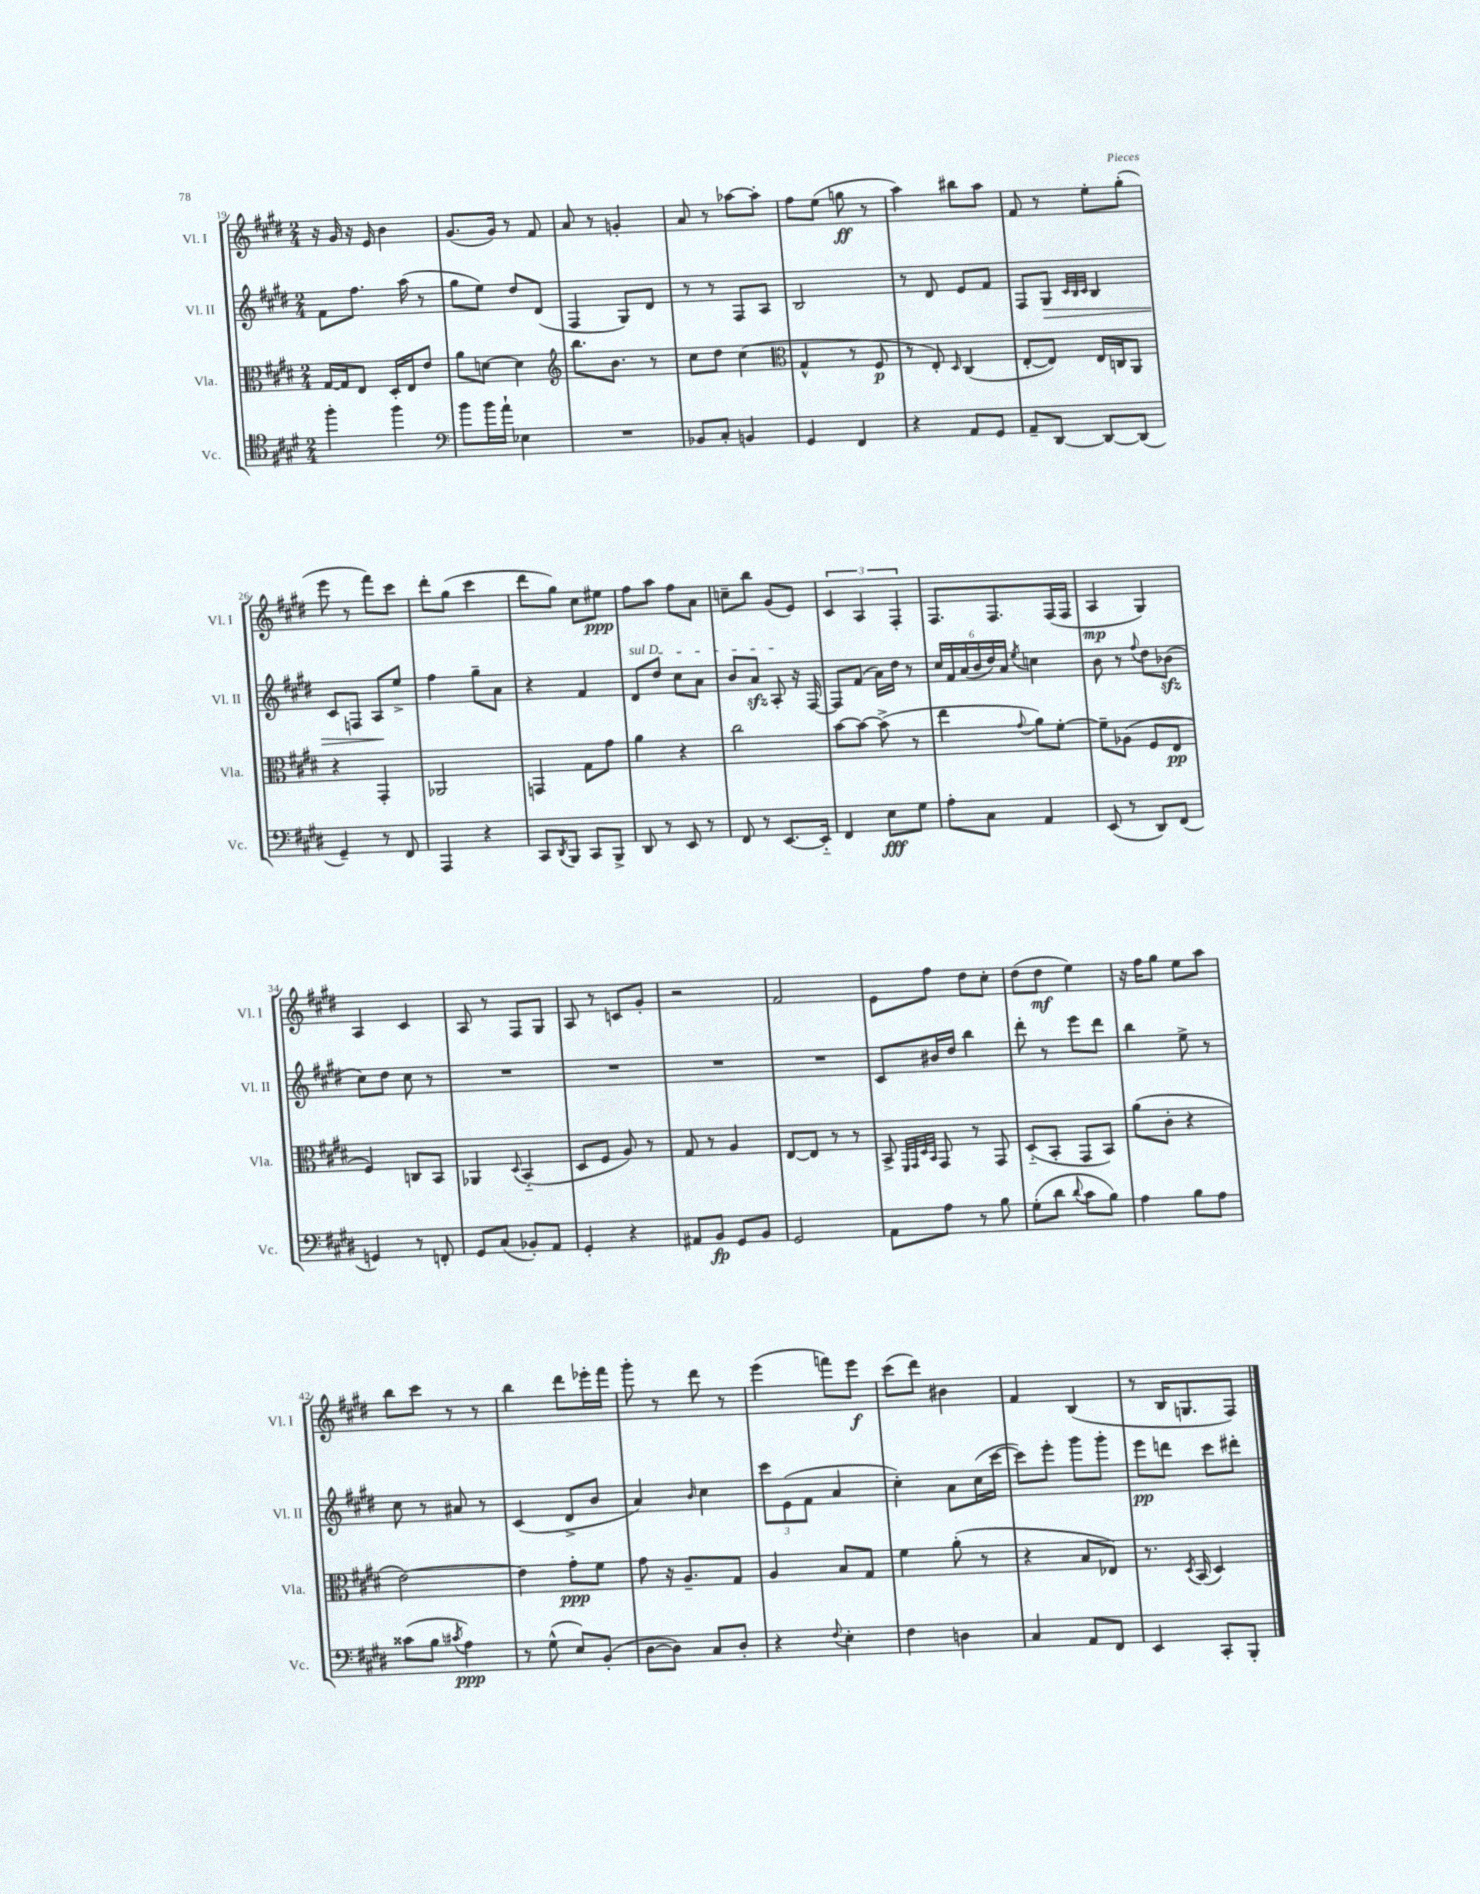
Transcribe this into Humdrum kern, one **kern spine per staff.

**kern	**kern	**kern	**kern
*staff4	*staff3	*staff2	*staff1
*clefC4	*clefC3	*clefG2	*clefG2
*k[f#c#g#d#]	*k[f#c#g#d#]	*k[f#c#g#d#]	*k[f#c#g#d#]
*M2/4	*M2/4	*M2/4	*M2/4
4ff#'	[16G#	8f#	16r
.	16G#]	.	16g#
.	8E	8.ff#	16r
.	.	.	16e
4ff#	16D#'	.	4b
.	16E	(16aa	.
.	8e	8r	.
=	=	=	=
*clefF4	*	*	*
8b	8a	8gg#	(8.g#
16b	[8d	8ee)	.
16a`	.	.	16g#)
4E-	4d]	8dd#	8r
.	.	(8d#	8f#
=	=	=	=
*	*clefG2	*	*
2r	8.bb	4F#	8a
.	.	.	8r
.	8.b	.	.
.	.	8G#)	4g'
.	8r	8d#	.
=	=	=	=
8BB-	8cc#	8r	8a
8C#'	8dd#	8r	8r
4BB	(4cc#	8F#	[8aa-
.	.	8A	8aa-']
=	=	=	=
*	*clefC3	*	*
4GG#	4G#^^	2B	8ff#
.	.	.	(8ee
4FF#	8r	.	8gg
.	8F#	.	8r
=	=	=	=
4r	8r	8r	4aa)
.	8E')	8d#	.
.	16qqD#	.	.
8AA	(4C#	8e	8bb#
8GG#	.	8f#	8aa
=	=	=	=
8AA~	[8E'	8F#	8f#
[8DD#	8E])	8G#	8r
.	.	32qqc#	.
.	.	32qqB	.
.	.	32qqc#	.
8DD#_	16E	4B	8ee'
.	16C	.	.
(8DD#]	8AA	.	(8gg#'
=	=	=	=
4GG#~)	4r	8c#	8eee
.	.	8F	8r
8r	4GG#'	8A	8fff#)
8FF#	.	8ee^	8ccc#
=	=	=	=
4AAA	2AA-	4ff#	8ddd#'
.	.	.	(8gg#
4r	.	8gg#~	4ccc#
.	.	8a	.
=	=	=	=
8CC#	4GG	4r	8ddd#
8qDD#	.	.	.
8BBB	.	.	8gg#)
8CC#	8G#	4f#	8cc#
8BBB^	8g#	.	8ee#
=	=	=	=
8DD#	4a	8d#	8ff#
8r	.	8dd#	8aa
8EE	4r	8cc#	8ff#
8r	.	8a	8a
=	=	=	=
8FF#	2cc#	8b	8cc~
8r	.	8a	8bb
[8.EE	.	8A'	(8g#
.	.	16r	8e)
16EE'~]	.	[16F#	.
=	=	=	=
4FF#	[8b	8F#]	6c#
.	8b_	(8f#	.
.	.	.	6A
8E	(8b^]	16a)	.
.	.	16dd#	.
.	.	.	6F#'
8G#	8r	8r	.
=	=	=	=
8A'	4ee	24cc#	8.F#
.	.	24f#	.
.	.	(24a	.
8C#	.	24b	.
.	.	24dd#)	.
.	.	.	8.F#
.	.	24a	.
.	8qqg#	8qee	.
4AA	8a)	4cc	.
.	[8f#'	.	(16F#
.	.	.	16F#
=	=	=	=
(8EE	8f#~]	8b	4A
8r	(8A-	8r	.
.	.	8qqff#	.
8DD#)	8F#	8dd#	4G#)
(8FF#	8E	(8b-	.
=	=	=	=
4GG)	4F#)	8cc#)	4A
.	.	8dd#	.
8r	8C	8cc#	4c#
8FF'	8BB	8r	.
=	=	=	=
8GG#	4AA-	2r	8A
(8C#	.	.	8r
.	8qqD#	.	.
8BB-')	(4BB'~	.	8F#
8AA	.	.	8G#
=	=	=	=
4GG#'	8D#	2r	8A
.	8F#	.	8r
4r	8A)	.	8c
.	8r	.	8g#'
=	=	=	=
8AA#	8G#	2r	2r
8BB	8r	.	.
8GG#	4A	.	.
8BB	.	.	.
=	=	=	=
2GG#	[8E	2r	2f#
.	8E]	.	.
.	8r	.	.
.	8r	.	.
=	=	=	=
8AA	8BB^	8c#	8e
.	32qqFF#	.	.
.	32qqGG#	.	.
.	32qqD#	.	.
.	32qqBB	.	.
8A	8GG#	16b#	8ff#
.	.	16dd#	.
8r	8r	4bb	8dd#
8B	8GG#	.	8cc#'
=	=	=	=
(8G#'	(8D#'~	8ddd#'	(8dd#
8d#	8BB'	8r	8dd#
8qqd#	.	.	.
8c#	8GG#	8eee	4ee)
8B)	8BB)	8ddd#	.
=	=	=	=
4A	(8a	4bb	16r
.	.	.	16ff#
.	8c#'	.	8gg#
8B	4r	8ee^	8ee
8A	.	8r	8aa
=	=	=	=
(8c##	[2e)	8cc#	8bb
8B	.	8r	8ccc#
8qc#	.	.	.
4A)	.	8a#	8r
.	.	8r	8r
=	=	=	=
8r	4e]	(4c#	4bb
(8G#^^	.	.	.
8E)	8g#'	8d#^	8ddd#
(8BB'	8f#	8b	16eee-'
.	.	.	16fff#
=	=	=	=
[8D#	8g#	4a)	8ggg#'
8D#])	16r	.	8r
.	8.A~	.	.
.	.	16qqb	.
8C#	.	4cc#	8ddd#
8D#'	8G#	.	8r
=	=	=	=
4r	4A	12ccc#	(4eee
.	.	(12e	.
.	.	12f#	.
8qqF#	.	.	.
4E'	8B	4a	8fff)
.	8G#	.	8eee
=	=	=	=
4F#	4f#	4cc#')	(8ccc#
.	.	.	8ddd#)
4D	(8a'	8a	4b#
.	8r	(16cc#	.
.	.	[16ccc#	.
=	=	=	=
4C#	4r	8ccc#])	4f#
.	.	8eee'	.
8AA	8B	8ggg#	(4B
8FF#	8E-)	8ggg#'	.
=	=	=	=
4EE	8.r	8eee	8r
.	.	8ddd	16B
.	8qD#	.	.
.	(16BB	.	8.G
8CC#'	4D#)	8ccc#	.
8BBB'	.	8ddd#'	8F#)
==	==	==	==
*-	*-	*-	*-
